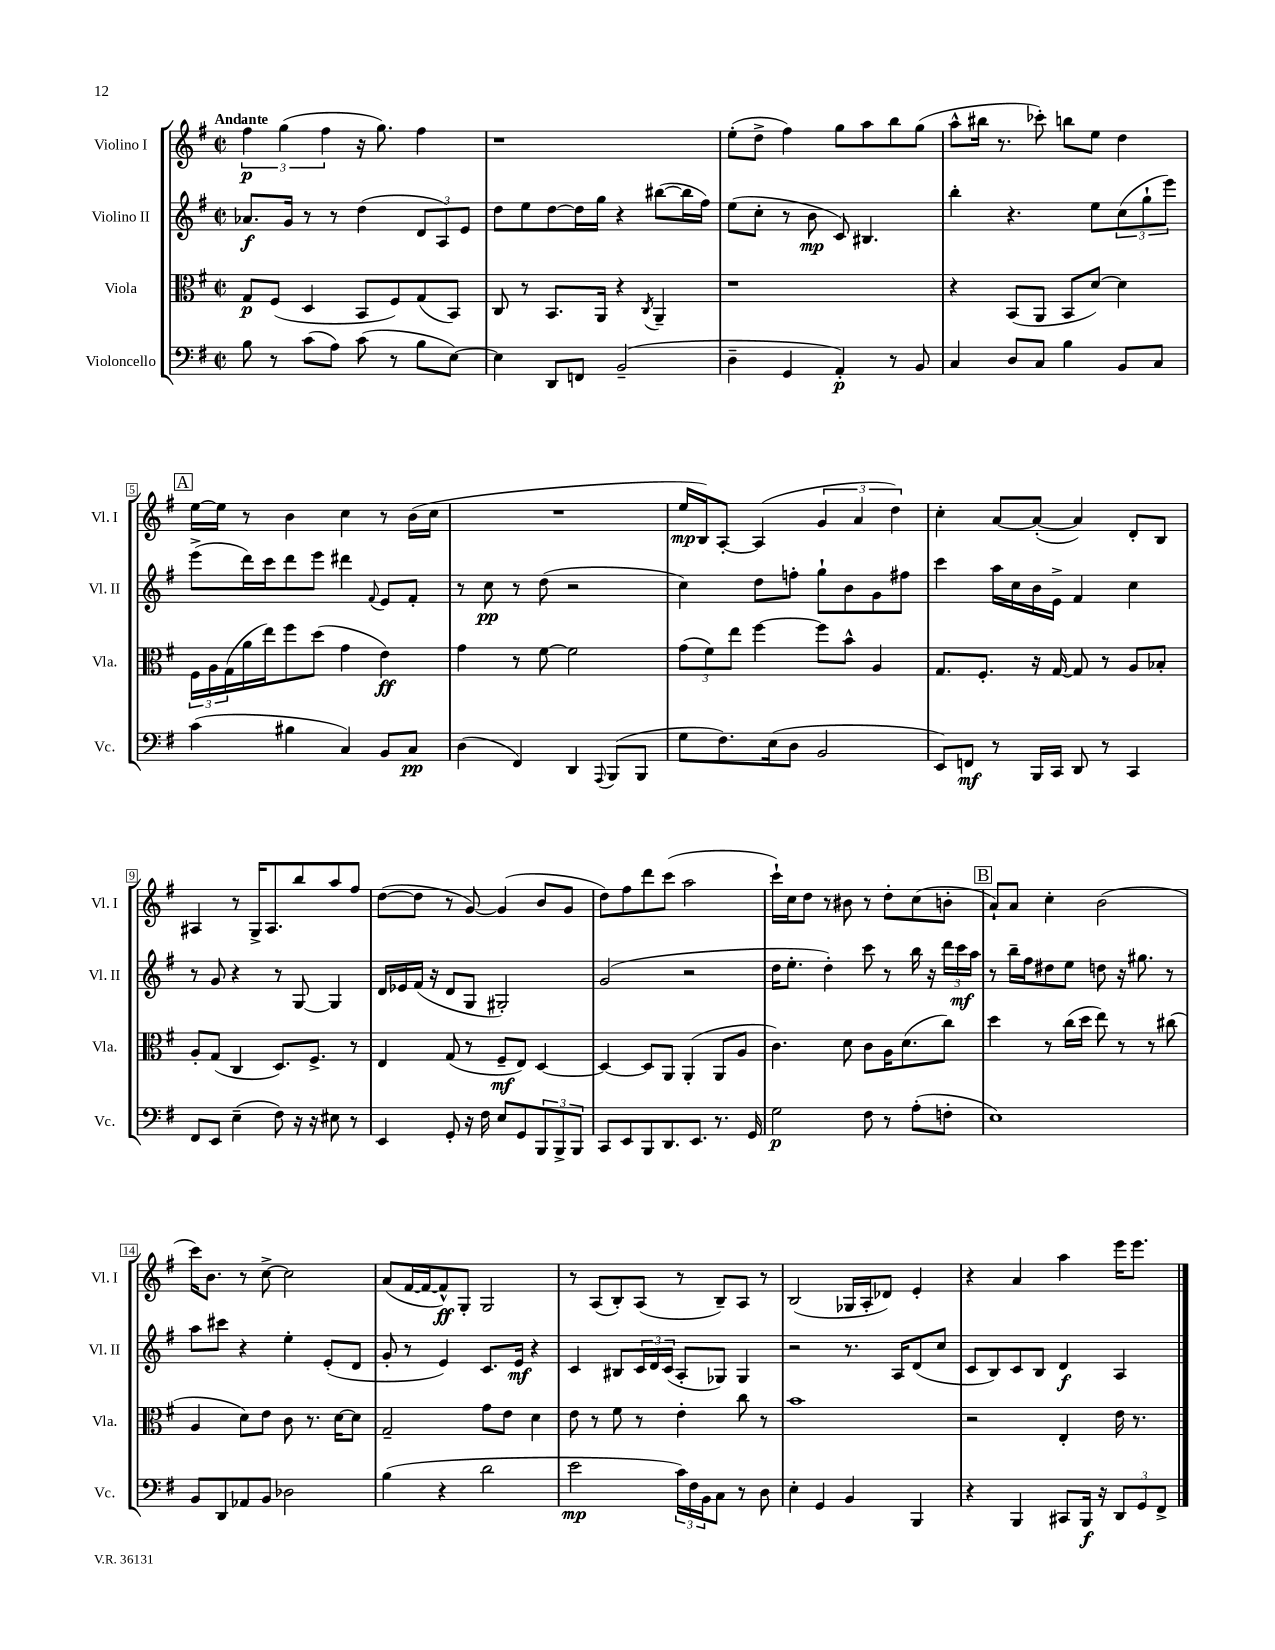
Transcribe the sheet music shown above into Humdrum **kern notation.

**kern	**dynam	**kern	**dynam	**kern	**dynam	**kern	**dynam
*part4	*part4	*part3	*part3	*part2	*part2	*part1	*part1
*staff4	*staff4	*staff3	*staff3	*staff2	*staff2	*staff1	*staff1
*I"Violoncello	*	*I"Viola	*	*I"Violino II	*	*I"Violino I	*
*I'Vc.	*	*I'Vla.	*	*I'Vl. II	*	*I'Vl. I	*
*clefF4	*	*clefC3	*	*clefG2	*	*clefG2	*
*k[f#]	*	*k[f#]	*	*k[f#]	*	*k[f#]	*
*M2/2	*	*M2/2	*	*M2/2	*	*M2/2	*
*met(c|)	*	*met(c|)	*	*met(c|)	*	*met(c|)	*
=1	=1	=1	=1	=1	=1	=1	=1
!	!	!	!	!	!	!LO:TX:a:B:t=Andante	!
8B\	.	8G/L	p	8.a-X/L	f	6ff#\	p
8r	.	(8F#/J	.	.	.	.	.
.	.	.	.	.	.	(6gg\	.
.	.	.	.	16g/Jk	.	.	.
(8c\L	.	4D/	.	8r	.	.	.
.	.	.	.	.	.	6ff#\	.
8A\J)	.	.	.	8r	.	.	.
(8c\	.	8BB/L	.	(4dd\	.	16r	.
.	.	.	.	.	.	8.gg\)	.
8r	.	8F#/)	.	.	.	.	.
8B\L	.	(8G/	.	12d/L	.	4ff#\	.
.	.	.	.	12A/)	.	.	.
[8E\J)	.	8BB/J)	.	.	.	.	.
.	.	.	.	12e/J	.	.	.
=2	=2	=2	=2	=2	=2	=2	=2
4E\]	.	8C/	.	8dd\L	.	1r	.
.	.	8r	.	8ee\	.	.	.
8DD/L	.	8.BB/L	.	[8dd\	.	.	.
8FFn/J	.	.	.	16dd\L]	.	.	.
.	.	16AA/Jk	.	16gg\JJ	.	.	.
(2BB~/	.	4r	.	4r	.	.	.
.	.	8qC/	.	.	.	.	.
.	.	4AA~/	.	([8bb#X\L	.	.	.
.	.	.	.	16bb#\L]	.	.	.
.	.	.	.	16ff#\JJ)	.	.	.
=3	=3	=3	=3	=3	=3	=3	=3
4D~\	.	1r	.	(8ee\L	.	(8ee'\L	.
.	.	.	.	8cc'\J	.	8dd^\J	.
4GG/	.	.	.	8r	.	4ff#\)	.
.	.	.	.	8b\	mp	.	.
4AA'/)	p	.	.	8c/)	.	8gg\L	.
.	.	.	.	4.B#X/	.	8aa\	.
8r	.	.	.	.	.	8bb\	.
8BB/	.	.	.	.	.	(8gg\J	.
=4	=4	=4	=4	=4	=4	=4	=4
4C/	.	4r	.	4bb'\	.	8aa^^\L	.
.	.	.	.	.	.	16bb#X\Jk	.
.	.	.	.	.	.	8.r	.
8D/L	.	(8BB/L	.	4.r	.	.	.
8C/J	.	8AA/J	.	.	.	8ccc-X'\)	.
4B\	.	8BB/L	.	.	.	8bbn\L	.
.	.	[8d/J)	.	8ee\L	.	8ee\J	.
8BB/L	.	4d\]	.	(12cc\	.	4dd\	.
.	.	.	.	12gg`\	.	.	.
8C/J	.	.	.	.	.	.	.
.	.	.	.	12eee\J)	.	.	.
!!LO:LB:g=z
!!LO:REH:place=s1:t=A
=5	=5	=5	=5	=5	=5	=5	=5
(4c\	.	24F#\LL	.	(8eee^\L	.	[16ee\LL	.
.	.	24A\	.	.	.	.	.
.	.	.	.	.	.	16ee\JJ]	.
.	.	(24G\	.	.	.	.	.
.	.	16a\	.	16ddd\L)	.	8r	.
.	.	16ee\J)	.	16ccc\J	.	.	.
4B#X\	.	8ff#\	.	8ddd\	.	4b\	.
.	.	(8dd\J	.	8eee\J	.	.	.
4C/)	.	4g\	.	4ddd#X\	.	4cc\	.
.	.	.	.	8qqf#/	.	.	.
8BB/L	.	4e\)	ff	8e/L	.	8r	.
8C/J	pp	.	.	8f#'/J	.	(16b\LL	.
.	.	.	.	.	.	16cc\JJ	.
=6	=6	=6	=6	=6	=6	=6	=6
(4D\	.	4g\	.	8r	.	1r	.
.	.	.	.	8cc\	pp	.	.
4FF#/)	.	8r	.	8r	.	.	.
.	.	[8f#\	.	(8dd\	.	.	.
4DD/	.	2f#\]	.	2r	.	.	.
8qqAAA/	.	.	.	.	.	.	.
(8BBB/L	.	.	.	.	.	.	.
8BBB/J	.	.	.	.	.	.	.
=7	=7	=7	=7	=7	=7	=7	=7
8G\L	.	(12g\L	.	4cc\)	.	16ee/LL	mp
.	.	.	.	.	.	16B/J)	.
.	.	12f#\)	.	.	.	.	.
8.F#\)	.	.	.	.	.	[8A'/J	.
.	.	12ee\J	.	.	.	.	.
.	.	[4ff#\	.	8dd\L	.	(4A/]	.
(16E\k	.	.	.	.	.	.	.
8D\J	.	.	.	8ffn'\J	.	.	.
2BB/	.	8ff#\L]	.	8gg`\L	.	6g/	.
.	.	8b^^\J	.	8b\	.	.	.
.	.	.	.	.	.	6a/	.
.	.	4A/	.	8g\	.	.	.
.	.	.	.	.	.	6dd\)	.
.	.	.	.	8ff#X\J	.	.	.
=8	=8	=8	=8	=8	=8	=8	=8
8EE/L)	.	8.G/L	.	4ccc\	.	4cc'\	.
8FFn/J	mf	.	.	.	.	.	.
.	.	8.F#'/J	.	.	.	.	.
8r	.	.	.	16aa\LL	.	[8a/L	.
.	.	.	.	16cc\	.	.	.
16BBB/LL	.	16r	.	16b\	.	(8a'/J_	.
16CC/JJ	.	[16G/	.	16e^\JJ	.	.	.
8DD/	.	8G/]	.	4f#/	.	4a/])	.
8r	.	8r	.	.	.	.	.
4CC/	.	8A/L	.	4cc\	.	8d'/L	.
.	.	8B-X'/J	.	.	.	8B/J	.
!!LO:LB:g=z
=9	=9	=9	=9	=9	=9	=9	=9
8FF#/L	.	8A'/L	.	8r	.	4A#X/	.
8EE/J	.	(8G/J	.	8g/	.	.	.
(4E~\	.	4C/	.	4r	.	8r	.
.	.	.	.	.	.	16G^/KL	.
.	.	.	.	.	.	8.A#/	.
8F#\)	.	8.D/L)	.	8r	.	.	.
16r	.	.	.	[8G/	.	8bb/	.
16r	.	8.F#^/J	.	.	.	.	.
8E#X\	.	.	.	4G/]	.	8aa/	.
8r	.	8r	.	.	.	8ff#/J	.
=10	=10	=10	=10	=10	=10	=10	=10
4EE/	.	4E/	.	16d/LL	.	([8dd\L	.
.	.	.	.	16e-X/	.	.	.
.	.	.	.	(16f#/JJ	.	8dd\J]	.
.	.	.	.	16r	.	.	.
8GG'/	.	(8G/	.	8d/L	.	8r	.
16r	.	8r	.	8G/J	.	[8g/)	.
16F#\	.	.	.	.	.	.	.
8E/L	.	8F#~/L	mf	2G#X'/)	.	(4g/]	.
8GG/	.	8E/J)	.	.	.	.	.
12BBB/	.	[4D/	.	.	.	8b/L	.
12BBB^/	.	.	.	.	.	.	.
.	.	.	.	.	.	8g/J	.
12BBB/J	.	.	.	.	.	.	.
=11	=11	=11	=11	=11	=11	=11	=11
8CC/L	.	4D/_	.	(2g/	.	8dd\L)	.
8EE/	.	.	.	.	.	8ff#\	.
8BBB/	.	8D/L]	.	.	.	8ddd\	.
8.DD/	.	8AA/J	.	.	.	(8ccc\J	.
.	.	(4AA'/	.	2r	.	2aa\	.
8.EE/J	.	.	.	.	.	.	.
8.r	.	8AA/L	.	.	.	.	.
.	.	8A/J	.	.	.	.	.
16GG/	.	.	.	.	.	.	.
=12	=12	=12	=12	=12	=12	=12	=12
2G\	p	4.c\)	.	16dd\KL	.	16ccc`\LL)	.
.	.	.	.	8.ee'\J	.	16cc\J	.
.	.	.	.	.	.	8dd\J	.
.	.	.	.	4dd'\)	.	8r	.
.	.	8d\	.	.	.	8b#X\	.
8F#\	.	8c\L	.	8ccc\	.	8r	.
8r	.	16A\K	.	8r	.	8dd'\L	.
.	.	(8.d\	.	.	.	.	.
(8A'\L	.	.	.	16bb\	.	(8cc\	.
.	.	.	.	16r	.	.	.
8Fn'\J	.	8cc\J)	.	24ddd\LL	.	8bn'\J	.
.	.	.	.	24ccc\	mf	.	.
.	.	.	.	24aa\JJ	.	.	.
!!LO:REH:place=s1:t=B
=13	=13	=13	=13	=13	=13	=13	=13
1E)	.	4dd\	.	8r	.	8a`/L)	.
.	.	.	.	16bb~\LL	.	8a/J	.
.	.	.	.	16ff#\J	.	.	.
.	.	8r	.	8dd#X\	.	4cc'\	.
.	.	(16cc\LL	.	8ee\J	.	.	.
.	.	16dd\JJ	.	.	.	.	.
.	.	8ee\)	.	8ddn\	.	(2b\	.
.	.	8r	.	16r	.	.	.
.	.	.	.	8.gg#X\	.	.	.
.	.	8r	.	.	.	.	.
.	.	(8cc#X\	.	8r	.	.	.
!!LO:LB:g=z
=14	=14	=14	=14	=14	=14	=14	=14
8BB/L	.	4A/	.	8aa\L	.	16ccc\KL)	.
.	.	.	.	.	.	8.b\J	.
8DD/	.	.	.	8ccc#X\J	.	.	.
8AA-X/	.	8d\L)	.	4r	.	8r	.
8BB/J	.	8e\J	.	.	.	[8cc^\	.
2D-X\	.	8c\	.	4ee'\	.	2cc\]	.
.	.	8.r	.	.	.	.	.
.	.	.	.	(8e'/L	.	.	.
.	.	[16d\KL	.	.	.	.	.
.	.	8d\J]	.	8d/J	.	.	.
=15	=15	=15	=15	=15	=15	=15	=15
(4B\	.	2G~/	.	8g'/	.	(8a/L	.
.	.	.	.	8r	.	[16f#/L	.
.	.	.	.	.	.	16f#/J_	.
4r	.	.	.	4e/)	.	8f#^^/])	ff
.	.	.	.	.	.	8G'/J	.
2d\	.	8g\L	.	8.c/L	.	2G/	.
.	.	8e\J	.	.	.	.	.
.	.	.	.	16e/Jk	mf	.	.
.	.	4d\	.	4r	.	.	.
=16	=16	=16	=16	=16	=16	=16	=16
2e\	mp	8e\	.	4c/	.	8r	.
.	.	8r	.	.	.	(8A/L	.
.	.	8f#\	.	8B#X/L	.	8B'/)	.
.	.	8r	.	24c/L	.	(8A/J	.
.	.	.	.	24d/	.	.	.
.	.	.	.	(24c/JJ	.	.	.
24c\LL)	.	4e'\	.	8A'/L	.	8r	.
24F#\	.	.	.	.	.	.	.
24BB\J	.	.	.	.	.	.	.
8C\J	.	.	.	8G-X/J)	.	8B~/L)	.
8r	.	8cc\	.	4G-/	.	8A/J	.
8D\	.	8r	.	.	.	8r	.
=17	=17	=17	=17	=17	=17	=17	=17
4E'\	.	1b	.	2r	.	(2B/	.
4GG/	.	.	.	.	.	.	.
4BB/	.	.	.	8.r	.	16G-X/LL	.
.	.	.	.	.	.	16A'/J	.
.	.	.	.	.	.	8d-X/J)	.
.	.	.	.	16A/KL	.	.	.
4BBB/	.	.	.	(8d/	.	4e'/	.
.	.	.	.	8cc/J	.	.	.
=18	=18	=18	=18	=18	=18	=18	=18
4r	.	2r	.	8c/L	.	4r	.
.	.	.	.	8B/)	.	.	.
4BBB/	.	.	.	8c/	.	4a/	.
.	.	.	.	8B/J	.	.	.
8CC#X/L	.	4E'/	.	4d/	f	4aa\	.
16BBB/Jk	f	.	.	.	.	.	.
16r	.	.	.	.	.	.	.
12DD/L	.	16e\	.	4A/	.	16eee\KL	.
.	.	8.r	.	.	.	8.eee\J	.
12GG/	.	.	.	.	.	.	.
12FF#^/J	.	.	.	.	.	.	.
==	==	==	==	==	==	==	==
*-	*-	*-	*-	*-	*-	*-	*-
